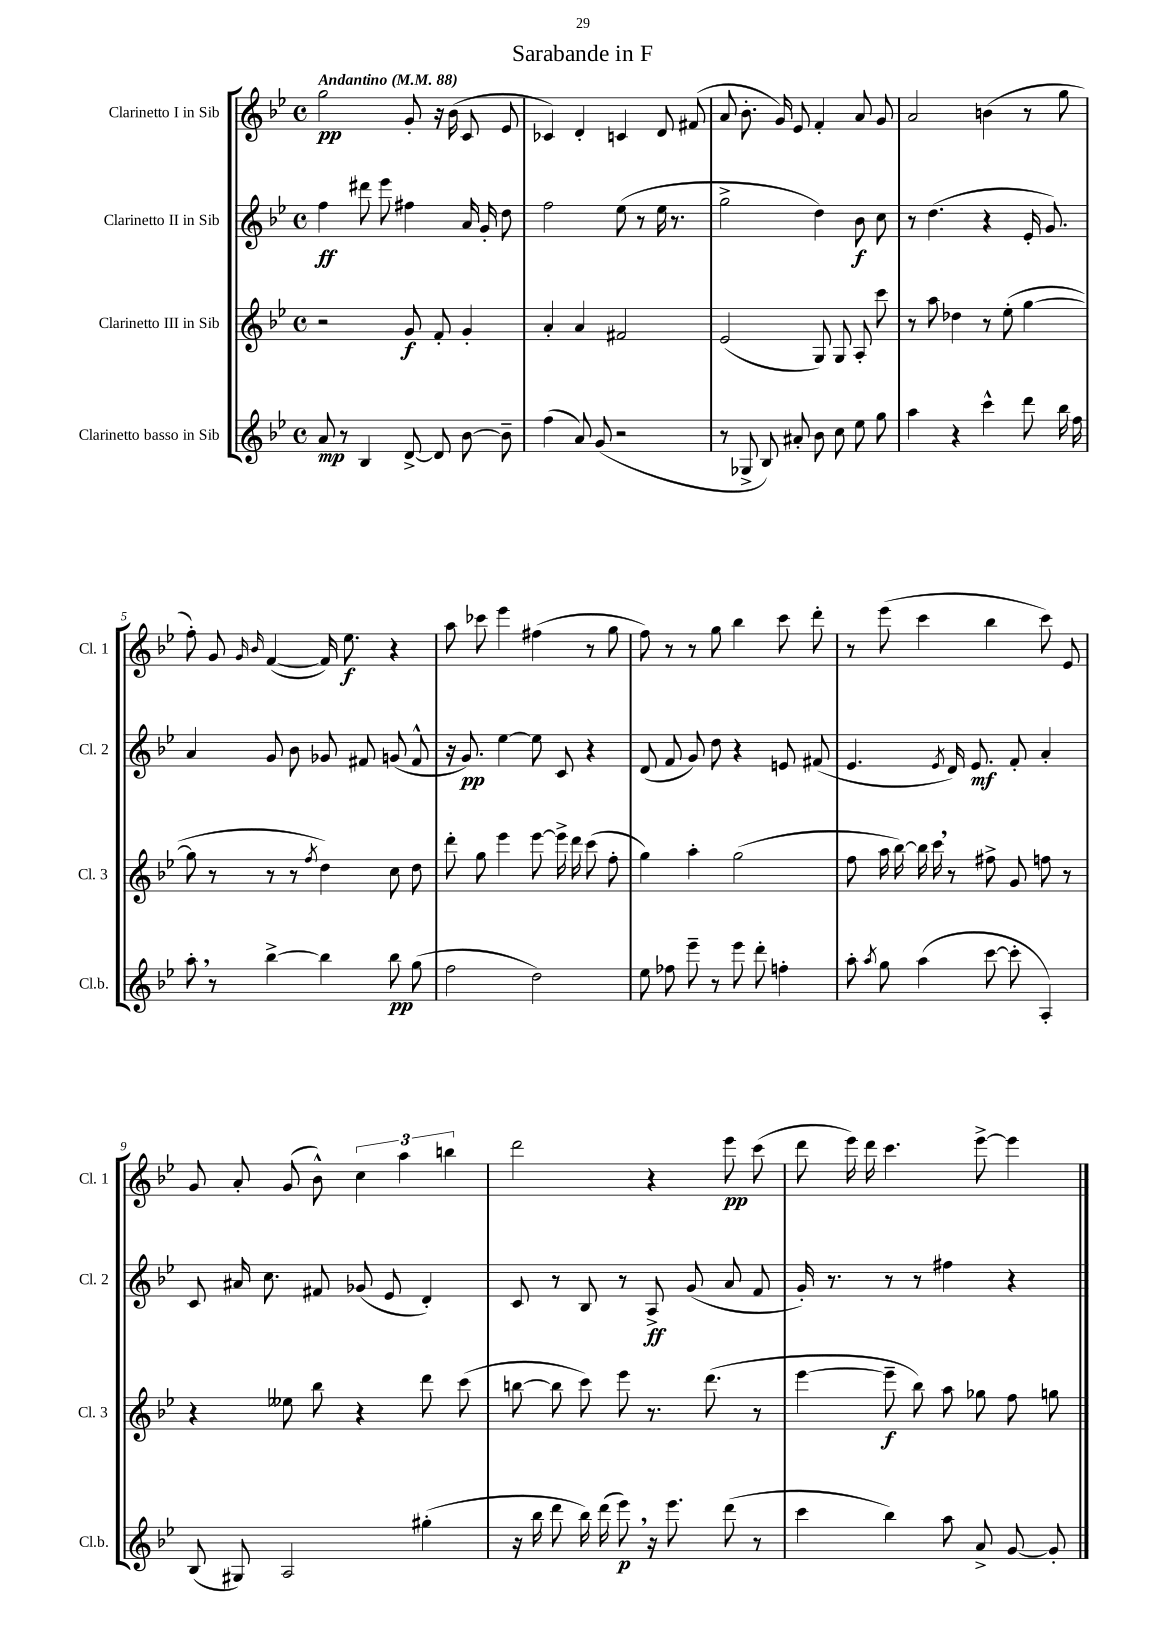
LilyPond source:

\header { title = "Sarabande in F" }
<<
\new StaffGroup <<
\new Staff = "s0" \with { instrumentName = "Clarinetto I in Sib" shortInstrumentName = "Cl. 1" } {
    \clef treble \key bes \major \defaultTimeSignature \time 4/4 \tempo "Andantino" 4 = 88
    \autoBeamOff g''2\pp g'8-. r16 bes'16( c'8 ees'8 |
    ces'4) d'4-. c'4 d'8 fis'8( |
    a'8 bes'8.-. g'16) ees'8 f'4-. a'8 g'8 |
    a'2 b'4( r8 g''8 |
    f''8-.) g'8 \grace { g'16 bes'16 } f'4~( f'16) ees''8.\f r4 |
    a''8 ces'''8 ees'''4 fis''4( r8 g''8 |
    f''8) r8 r8 g''8 bes''4 c'''8 d'''8-. |
    r8 ees'''8( c'''4 bes''4 c'''8) ees'8 |
    g'8 a'8-. g'8( bes'8-^) \tuplet 3/2 { c''4 a''4 b''4 } |
    d'''2 r4 ees'''8\pp c'''8( |
    d'''8 ees'''16) d'''16 c'''4. ees'''8~-> ees'''4 \bar "|." |
}
\new Staff = "s1" \with { instrumentName = "Clarinetto II in Sib" shortInstrumentName = "Cl. 2" } {
    \clef treble \key bes \major \defaultTimeSignature \time 4/4
    \autoBeamOff f''4\ff dis'''8 ees'''8 fis''4 a'16 g'16-. d''8 |
    f''2 ees''8( r8 ees''16 r8. |
    g''2-> d''4) bes'8\f c''8 |
    r8 d''4.( r4 ees'16-. g'8.) |
    a'4 g'8 bes'8 ges'8 fis'8 g'8( fis'8-^ |
    r16 g'8.\pp) ees''4~ ees''8 c'8 r4 |
    d'8( f'8 g'8) d''8 r4 e'8 fis'8( |
    ees'4. \acciaccatura { ees'8 } d'16) ees'8.\mf f'8-. a'4-. |
    c'8 ais'16 c''8. fis'8 ges'8( ees'8 d'4-.) |
    c'8 r8 bes8 r8 a8->\ff g'8( a'8 f'8 |
    g'16-.) r8. r8 r8 fis''4 r4 \bar "|." |
}
\new Staff = "s2" \with { instrumentName = "Clarinetto III in Sib" shortInstrumentName = "Cl. 3" } {
    \clef treble \key bes \major \defaultTimeSignature \time 4/4
    \autoBeamOff r2 g'8\f f'8-. g'4-. |
    a'4-. a'4 fis'2 |
    ees'2( g8) g8 a8-. c'''8 |
    r8 a''8 des''4 r8 ees''8-.( g''4~ |
    g''8 r8 r8 r8 \acciaccatura { f''8 } d''4) c''8 d''8 |
    d'''8-. g''8 ees'''4 ees'''8~ ees'''16-> d'''16 c'''8( f''8-. |
    g''4) a''4-. g''2( |
    f''8 a''16 bes''16~) bes''16 c'''16 \breathe r8 fis''8-> g'8 f''8 r8 |
    r4 eeses''8 bes''8 r4 d'''8 c'''8( |
    b''8~ b''8 c'''8) ees'''8 r8. d'''8.( r8 |
    ees'''4~ ees'''8--\f bes''8) a''8 ges''8 f''8 g''8 \bar "|." |
}
\new Staff = "s3" \with { instrumentName = "Clarinetto basso in Sib" shortInstrumentName = "Cl.b." } {
    \clef treble \key bes \major \defaultTimeSignature \time 4/4
    \autoBeamOff a'8\mp r8 bes4 d'8~-> d'8 bes'8~ bes'8-- |
    f''4( a'8) g'8( r2 |
    r8 ges8-> bes8) ais'8-. bes'8 c''8 ees''8 g''8 |
    a''4 r4 c'''4-^ d'''8 bes''16 f''16 |
    a''8-. \breathe r8 bes''4~-> bes''4 bes''8\pp g''8( |
    f''2 d''2) |
    ees''8 fes''8 ees'''8-- r8 ees'''8 d'''8-. f''4-. |
    a''8-. \acciaccatura { a''8 } g''8 a''4( c'''8~ c'''8-. a4-.) |
    bes8( gis8) a2 gis''4-.( |
    r16 bes''16 d'''8 bes''16) d'''16( ees'''8\p) \breathe r16 ees'''8. d'''8( r8 |
    c'''4 bes''4) a''8 a'8-> g'8~ g'8-. \bar "|." |
}
>>
>>
